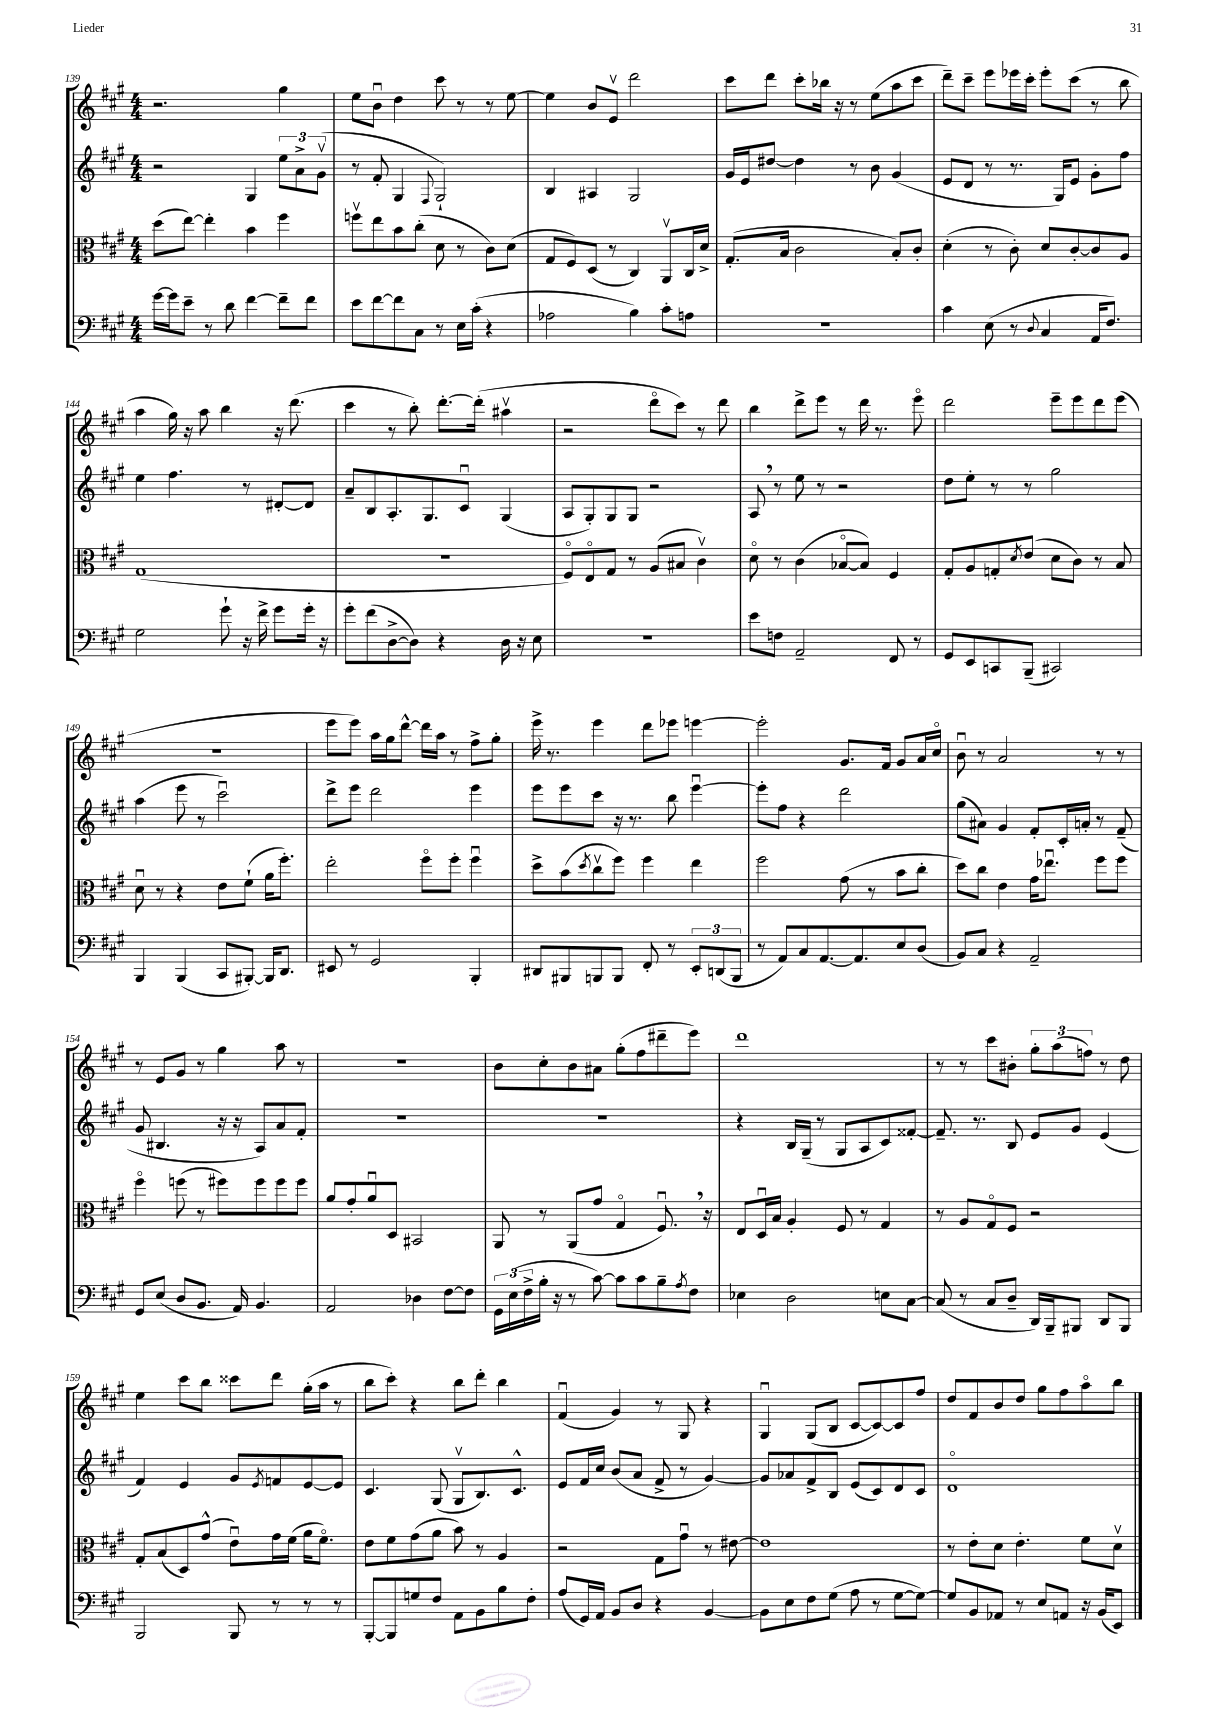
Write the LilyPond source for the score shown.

<<
\new StaffGroup <<
\new Staff = "s0" {
    \clef treble \key a \major \numericTimeSignature \time 4/4
    r2. gis''4 |
    e''8 b'8\downbow d''4 cis'''8 r8 r8 e''8~ |
    e''4 b'8 e'8\upbow d'''2 |
    cis'''8 d'''8 cis'''8-. bes''16 r16 r8 e''8( a''8 cis'''8 |
    d'''8--) cis'''8-- e'''8 ees'''16 cis'''16-. ees'''8-. cis'''8( r8 b''8 |
    a''4 gis''16) r16 a''8 b''4 r16 d'''8.( |
    cis'''4 r8 b''8-.) d'''8.~-. d'''16-.( ais''4\upbow |
    r2 d'''8\flageolet cis'''8) r8 d'''8 |
    b''4 d'''8-> e'''8 r8 d'''16 r8. e'''8\flageolet |
    d'''2 e'''8-- e'''8 d'''8 e'''8( |
    R1 |
    e'''8 e'''8) a''16 gis''16 d'''8~-^ d'''16 a''16 r8 fis''8-> gis''8-. |
    e'''16-> r8. e'''4 d'''8 ees'''8 e'''4~ |
    e'''2-. gis'8. fis'16 gis'8 a'16 cis''16\flageolet |
    b'8\downbow r8 a'2 r8 r8 |
    r8 e'8 gis'8 r8 gis''4 a''8 r8 |
    R1 |
    b'8 cis''8-. b'8 ais'8 gis''8-.( fis''8 dis'''8-- e'''8) |
    d'''1 |
    r8 r8 cis'''8 bis'8-. \tuplet 3/2 { gis''8-. a''8( f''8) } r8 d''8 |
    e''4 cis'''8 b''8 cisis'''8 d'''8 gis''16-.( a''16 r8 |
    b''8 cis'''8-.) r4 b''8 d'''8-. b''4 |
    fis'4\downbow( gis'4) r8 gis8 r4 |
    gis4\downbow gis8( b8 cis'8~ cis'8~) cis'8 fis''8 |
    d''8 fis'8 b'8 d''8 gis''8 fis''8 a''8\flageolet b''8 \bar "|." |
}
\new Staff = "s1" {
    \clef treble \key a \major \numericTimeSignature \time 4/4
    r2 gis4 \tuplet 3/2 { e''8 a'8-> gis'8\upbow( } |
    r8 fis'8-. gis4 \appoggiatura { fis8 } gis2-!) |
    b4 ais4 gis2 |
    gis'16 e'16 dis''8~ dis''4 r8 b'8 gis'4( |
    e'8 d'8 r8 r8. gis16) e'8 gis'8-. fis''8 |
    e''4 fis''4. r8 dis'8~-. dis'8 |
    a'8-- b8 a8.-. gis8. cis'8\downbow gis4( |
    a8 gis8-.) gis8 gis8 r2 |
    a8 \breathe r8 e''8 r8 r2 |
    d''8 e''8-. r8 r8 gis''2 |
    a''4( e'''8 r8 cis'''2\downbow) |
    d'''8-> e'''8 d'''2 e'''4 |
    e'''8 e'''8 cis'''8 r16 r8. b''8 e'''4~\downbow |
    e'''8-. fis''8 r4 d'''2 |
    gis''8( ais'8) gis'4 fis'8-. cis'16-. a'16-. r8 fis'8--( |
    gis'8 bis4. r16 r16 a8) a'8 fis'8-. |
    R1 |
    R1 |
    r4 b16 gis16--( r8 gis8 a8 cis'8) fisis'8~-. |
    fisis'8.-- r8. b8 e'8 gis'8 e'4( |
    fis'4) e'4 gis'8 \acciaccatura { e'8 } f'8 e'8~ e'8 |
    cis'4. gis8( gis8\upbow b8.) cis'8.-^ |
    e'8 fis'16 cis''16 b'8( a'8 fis'8-> r8 gis'4~) |
    gis'8 aes'8 fis'8-> b8 e'8( cis'8) d'8 cis'8 |
    d'1\flageolet \bar "|." |
}
\new Staff = "s2" {
    \clef alto \key a \major \numericTimeSignature \time 4/4
    d''8( e''8~) e''4-. b'4 fis''4 |
    f''8\upbow e''8 b'8 cis''8-.( d'8 r8 cis'8) d'8( |
    gis8 fis8) d8( r8 cis4) a,8\upbow cis16 d'16-> |
    gis8.-.( b16 cis'2 b8-.) cis'8-. |
    d'4-.( r8 cis'8-.) d'8 cis'8~-. cis'8 a8 |
    gis1( |
    R1 |
    fis8\flageolet) e8\flageolet gis8 r8 a8( bis8 cis'4\upbow) |
    d'8\flageolet r8 cis'4( bes8~\flageolet bes8) fis4 |
    gis8-. a8 g8-. \acciaccatura { d'8 } e'8( d'8 cis'8) r8 b8 |
    d'8\downbow r8 r4 e'8 fis'8-!( a'16 fis''8.-.) |
    e''2-. fis''8\flageolet fis''8-. fis''4\downbow |
    d''8-> b'8( \acciaccatura { d''8 } cis''8\upbow fis''8) fis''4 e''4 |
    fis''2 gis'8( r8 b'8 cis''8-. |
    d''8) cis''8 e'4 gis'16 ees''8.\downbow fis''8 fis''8 |
    fis''4\flageolet f''8( r8 fis''8) fis''8 fis''8 fis''8 |
    a'8 gis'8-. a'8\downbow d8 bis,2 |
    a,8 r8 a,8( gis'8 gis4\flageolet fis8.\downbow) \breathe r16 |
    e8 d16\downbow b16 a4-. fis8 r8 gis4 |
    r8 a8 gis8\flageolet fis8 r2 |
    gis8-. b8( d8) gis'8-^( e'8\downbow) gis'16 fis'16( a'16 fis'8.\flageolet) |
    e'8 fis'8 gis'8( a'8 b'8) r8 a4 |
    r2 gis8 gis'8\downbow r8 eis'8~ |
    eis'1 |
    r8 e'8-. d'8 e'4.-. fis'8 d'8\upbow \bar "|." |
}
\new Staff = "s3" {
    \clef bass \key a \major \numericTimeSignature \time 4/4
    gis'16~ gis'16 e'8-- r8 d'8 fis'4~ fis'8-- fis'8 |
    e'8 fis'8~ fis'8 cis8 r8 e16 cis'16-.( r4 |
    aes2 b4) cis'8-. a8 |
    R1 |
    cis'4 e8( r8 \appoggiatura { d8 } cis4 a,16 fis8.) |
    gis2 gis'8-! r16 fis'16-> gis'8 gis'16-. r16 |
    gis'8-. fis'8( d8~-> d8) r4 d16 r16 e8 |
    R1 |
    e'8 f8 a,2-- fis,8 r8 |
    gis,8 e,8 c,8 b,,8--( cis,2) |
    b,,4 b,,4( cis,8 bis,,8~-.) bis,,16 d,8. |
    eis,8 r8 gis,2 b,,4-. |
    dis,8 bis,,8 b,,8 b,,8 fis,8-. r8 \tuplet 3/2 { e,8-. d,8( b,,8 } |
    r8 a,8) cis8 a,8.~ a,8. e8 d8( |
    b,8) cis8 r4 a,2-- |
    gis,8 e8( d8 b,8. a,16) b,4. |
    a,2 des4 fis8~ fis8 |
    \tuplet 3/2 { gis,16 e16( fis16-> } b16-. r16 r8 cis'8~) cis'8 cis'8 b8-- \acciaccatura { a8 } fis8 |
    ees4 d2 e8 cis8~ |
    cis8( r8 cis8 d8-- d,16) b,,16-- bis,,8 d,8 bis,,8 |
    b,,2 b,,8 r8 r8 r8 |
    b,,8~-. b,,8 g8 fis8 a,8 b,8 b8 fis8-. |
    a8( gis,16) a,16 b,8 d8 r4 b,4~ |
    b,8 e8 fis8 gis8( a8 r8 gis8~ gis8~) |
    gis8 b,8 aes,8 r8 e8 a,8 r16 b,16( e,8) \bar "|." |
}
>>
>>
\layout { \context { \Score currentBarNumber = #139 } }
